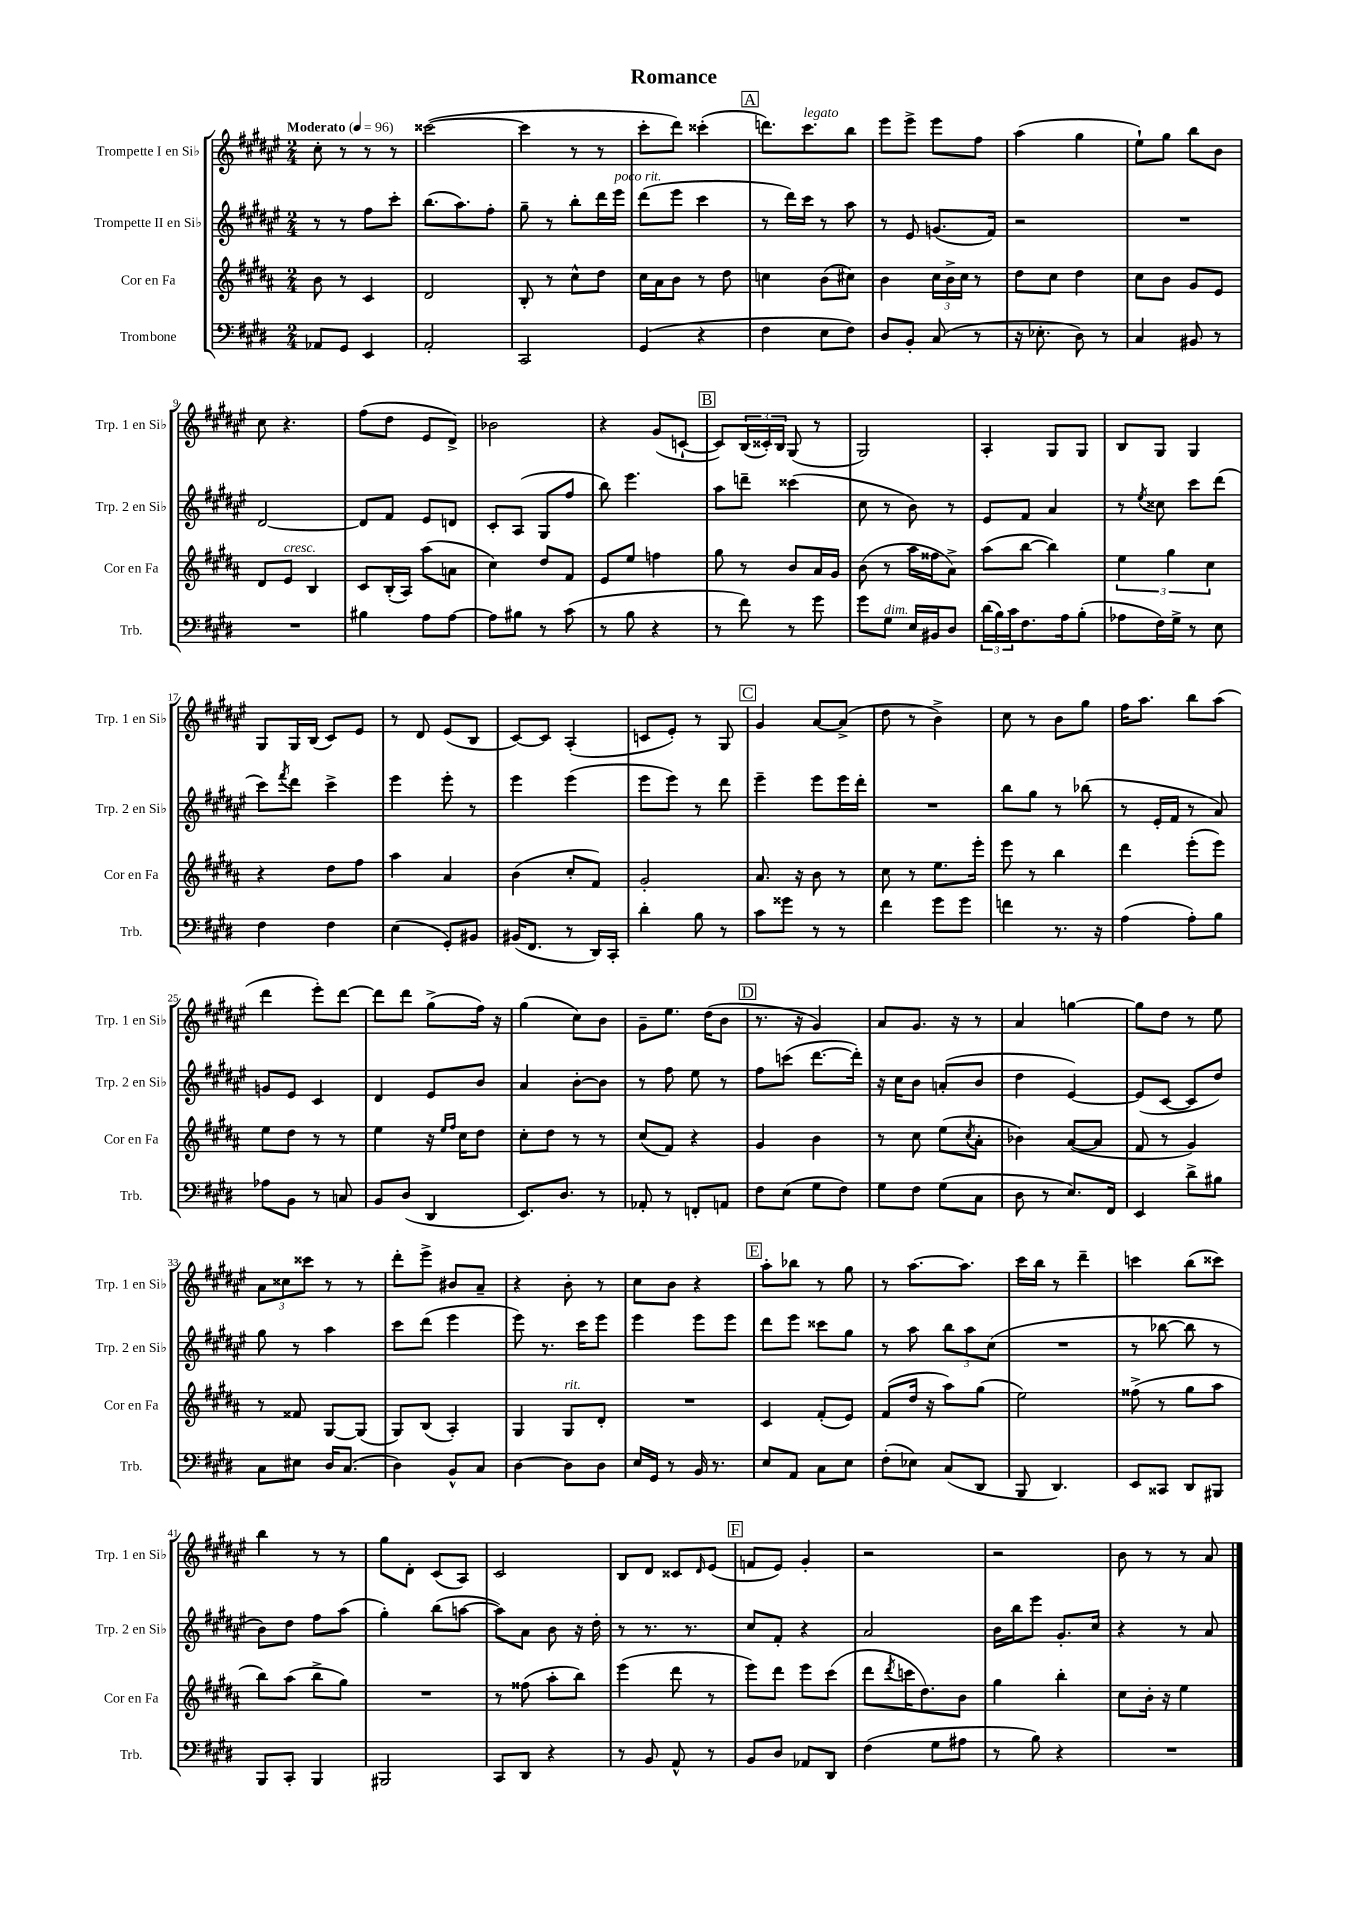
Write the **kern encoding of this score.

**kern	**kern	**kern	**kern
*part4	*part3	*part2	*part1
*staff4	*staff3	*staff2	*staff1
*I"Trombone	*I"Cor en Fa	*I"Trompette II en Si♭	*I"Trompette I en Si♭
*I'Trb.	*I'Cor en Fa	*I'Trp. 2 en Si♭	*I'Trp. 1 en Si♭
*clefF4	*clefG2	*clefG2	*clefG2
*k[f#c#g#d#]	*k[f#c#g#d#a#]	*k[f#c#g#d#a#e#]	*k[f#c#g#d#a#e#]
*M2/4	*M2/4	*M2/4	*M2/4
*MM96	*MM96	*MM96	*MM96
=1	=1	=1	=1
!	!	!	!LO:TX:a:B:t=Moderato
8AA-X/L	8b\	8r	8cc#'\
8GG#/J	8r	8r	8r
4EE/	4c#/	8ff#\L	8r
.	.	8ccc#'\J	8r
=2	=2	=2	=2
2AA'/	2d#/	(8.bb\L	([2ccc##X\
.	.	8.aa#\)	.
.	.	8ff#'\J	.
=3	=3	=3	=3
2CC#/	8B'/	8gg#~\	4ccc##\]
.	8r	8r	.
.	8cc#^^\L	8bb'\L	8r
.	8dd#\J	16ddd#\L	8r
!	!	!LO:TX:a:i:t=poco rit.	!
.	.	16eee#\JJ	.
=4	=4	=4	=4
(4GG#/	16cc#\LL	(8ddd#\L	8ccc#'\L
.	16a#\J	.	.
.	8b\J	8eee#\J	8ddd#\J)
4r	8r	4ccc#\	(4ccc##X'\
.	8dd#\	.	.
!!LO:REH:place=s1:t=A
=5	=5	=5	=5
4F#\	4ccn\	8r	8.dddn\L)
.	.	16ddd#\LL)	.
!	!	!	!LO:TX:a:i:t=legato
.	.	16ccc#\JJ	8.ccc#\
8E\L	(8b\L	8r	.
8F#\J)	8cc#X\J)	8aa#\	8bb\J
=6	=6	=6	=6
8D#/L	4b\	8r	8eee#\L
8BB'/J	.	8e#/	8eee#^\J
(8C#/	24cc#\LL	(8.gn/L	8eee#\L
.	24b^\	.	.
.	24cc#\JJ	.	.
8r	8r	.	8ff#\J
.	.	16f#/Jk)	.
=7	=7	=7	=7
16r	8dd#\L	2r	(4aa#\
8.E-X'\	.	.	.
.	8cc#\J	.	.
8D#\)	4dd#\	.	4gg#\
8r	.	.	.
=8	=8	=8	=8
4C#/	8cc#\L	2r	8ee#`\L)
.	8b\J	.	8gg#\J
8BB#X/	8g#/L	.	8bb\L
8r	8e/J	.	8b\J
!!LO:LB:g=z
=9	=9	=9	=9
2r	8d#/L	[2d#/	8cc#\
!	!LO:TX:a:i:t=cresc.	!	!
.	8e/J	.	4.r
.	4B/	.	.
=10	=10	=10	=10
4B#X\	8c#/L	8d#/L]	(8ff#\L
.	(16B'/L	8f#/J	8dd#\J
.	16A#/JJ)	.	.
8A\L	(8aa#\L	8e#/L	8e#/L
[8A\J	8an\J	8dn/J	8d#^/J)
=11	=11	=11	=11
8A\L]	4cc#\)	8c#'/L	2b-X\
8B#X\J	.	(8A#/J	.
8r	8dd#/L	8G#/L	.
(8c#\	8f#/J	8ff#/J	.
=12	=12	=12	=12
8r	8e/L	8bb\)	4r
8B\	8ee/J	4.eee#\	.
4r	4ffn\	.	(8g#/L
.	.	.	[8cn`/J
!!LO:REH:place=s1:t=B
=13	=13	=13	=13
8r	8gg#\	8aa#\L	8c/L])
8f#\)	8r	8dddn~\J	(24B/L
.	.	.	24c##X'/)
.	.	.	24B/JJ
8r	8b/L	(4ccc##X\	(8G#/
8g#\	16a#/L	.	8r
.	16g#/JJ	.	.
=14	=14	=14	=14
8g#\L	(8b\	8cc#\	2G#/)
!LO:TX:a:i:t=dim.	!	!	!
8G#\J	8r	8r	.
16E/LL	16aa#\LL	8b\)	.
16BB#X/J	16ff##X\J	.	.
8D#/J	8a#^\J)	8r	.
=15	=15	=15	=15
(24d#\LL	(8aa#\L	8e#/L	4A#'/
24B\)	.	.	.
24c#\J	.	.	.
8.F#\	[8bb\J	8f#/J	.
.	4bb\])	4a#/	8G#/L
16A\k	.	.	.
(8B'\J	.	.	8G#/J
=16	=16	=16	=16
8A-X\L	6ee\	8r	8B/L
.	.	8qee#/	.
16F#\L)	.	8cc##X\	8G#/J
.	6gg#\	.	.
16G#^\JJ	.	.	.
8r	.	8ccc#\L	4G#/
.	6cc#\	.	.
8E\	.	(8ddd#\J	.
!!LO:LB:g=z
=17	=17	=17	=17
4F#\	4r	8ccc#\L)	8G#/L
.	.	8qfff#/	.
.	.	8ddd#\J	16G#/L
.	.	.	(16B/JJ
4F#\	8dd#\L	4ccc#^\	8c#/L)
.	8ff#\J	.	8e#/J
=18	=18	=18	=18
(4E\	4aa#\	4eee#\	8r
.	.	.	8d#/
8GG#'/L)	4a#/	8eee#'\	(8e#/L
8BB#X/J	.	8r	8B/J
=19	=19	=19	=19
(16BB#X/KL	(4b\	4eee#\	[8c#/L)
8.FF#/J	.	.	.
.	.	.	8c#/J]
8r	8cc#'/L	(4eee#\	(4A#'/
16DD#/LL)	8f#/J)	.	.
16CC#'/JJ	.	.	.
=20	=20	=20	=20
4d#'\	2g#'/	8eee#\L	8cn/L
.	.	8eee#\J)	8e#'/J)
8B\	.	8r	8r
8r	.	8ddd#\	8G#/
!!LO:REH:place=s1:t=C
=21	=21	=21	=21
8c#\L	8.a#/	4eee#~\	4g#/
8g##X\J	.	.	.
.	16r	.	.
8r	8b\	8eee#\L	[8a#/L
8r	8r	16eee#\L	(8a#^/J]
.	.	16ddd#'\JJ	.
=22	=22	=22	=22
4f#\	8cc#\	2r	8dd#\
.	8r	.	8r
8g#\L	8.ee\L	.	4b^\)
8g#\J	.	.	.
.	16eee'\Jk	.	.
=23	=23	=23	=23
4fn\	8eee\	8bb\L	8cc#\
.	8r	8gg#\J	8r
8.r	4bb\	8r	8b\L
.	.	(8bb-X\	8gg#\J
16r	.	.	.
=24	=24	=24	=24
(4A\	4ddd#\	8r	16ff#\KL
.	.	.	8.aa#\J
.	.	16e#'/LL	.
.	.	16f#/JJ	.
8A'\L)	(8eee'\L	8r	8bb\L
8B\J	8eee\J)	8a#/)	(8aa#\J
!!LO:LB:g=z
=25	=25	=25	=25
8A-X\L	8ee\L	8gn/L	4ddd#\
8BB\J	8dd#\J	8e#/J	.
8r	8r	4c#/	8eee#'\L)
8Cn/	8r	.	[8ddd#\J
=26	=26	=26	=26
8BB/L	4ee\	4d#/	8ddd#\L]
(8D#/J	.	.	8ddd#\J
4DD#/	16r	8e#/L	(8gg#^\L
.	16qqee/LL	.	.
.	16qqff#/JJ	.	.
.	16cc#\KL	.	.
.	8dd#\J	8b/J	16ff#\Jk)
.	.	.	16r
=27	=27	=27	=27
8.EE/L)	8cc#'\L	4a#/	(4gg#\
.	8dd#\J	.	.
8.D#/J	.	.	.
.	8r	[8b'\L	8cc#\L)
8r	8r	8b\J]	8b\J
=28	=28	=28	=28
8AA-X'/	(8cc#/L	8r	8g#~\L
8r	8f#/J)	8ff#\	8.ee#\J
8FFn'/L	4r	8ee#\	.
.	.	.	(16dd#\KL
8AAn/J	.	8r	8b\J
!!LO:REH:place=s1:t=D
=29	=29	=29	=29
8F#\L	4g#/	8ff#\L	8.r
(8E\J	.	(8cccn\J	.
.	.	.	16r
8G#\L	4b\	[8.ddd#\L	4g#/)
8F#\J)	.	.	.
.	.	16ddd#'\Jk])	.
=30	=30	=30	=30
8G#\L	8r	16r	8a#/L
.	.	16cc#\KL	.
8F#\J	8cc#\	8b\J	8.g#/J
(8G#\L	(8ee\L	(8an'/L	.
.	.	.	16r
.	8qcc#/	.	.
8C#\J	8a#'\J	8b/J	8r
=31	=31	=31	=31
8D#\	4b-X\)	4dd#\	4a#/
8r	.	.	.
8.E/L)	([8a#/L	[4e#/)	[4ggn\
.	8a#/J]	.	.
16FF#/Jk	.	.	.
=32	=32	=32	=32
4EE/	8f#/	(8e#/L]	8gg\L]
.	8r	[8c#/J	8dd#\J
8d#^\L	4g#/)	8c#/L]	8r
8B#X\J	.	8dd#/J)	8ee#\
!!LO:LB:g=z
=33	=33	=33	=33
8C#\L	8r	8gg#\	12a#\L
.	.	.	12cc##X\
8E#X\J	8f##X/	8r	.
.	.	.	12ccc##X\J
16D#/KL	[8G#/L	4aa#\	8r
(8.C#/J	.	.	.
.	(8G#/J]	.	8r
=34	=34	=34	=34
4D#\)	8G#/L)	8ccc#\L	8ddd#'\L
.	(8B/J	(8ddd#\J	8eee#^\J
8BB^^/L	4A#'/)	4eee#\	8b#X/L
8C#/J	.	.	8a#~/J
=35	=35	=35	=35
[4D#\	4G#/	8eee#\)	4r
.	.	8.r	.
!	!LO:TX:a:i:t=rit.	!	!
8D#\L]	8G#/L	.	8b'\
.	.	16ccc#\KL	.
8D#\J	8d#'/J	8eee#\J	8r
=36	=36	=36	=36
16E/LL	2r	4eee#\	8cc#\L
16GG#/JJ	.	.	.
8r	.	.	8b\J
16BB/	.	8eee#\L	4r
8.r	.	.	.
.	.	8eee#\J	.
!!LO:REH:place=s1:t=E
=37	=37	=37	=37
8E/L	4c#/	8ddd#\L	8aa#'\L
8AA/J	.	8eee#\J	8bb-X\J
8C#\L	(8f#'/L	8ccc##X\L	8r
8E\J	8e/J)	8gg#\J	8gg#\
=38	=38	=38	=38
(8F#'\L	(8f#/L	8r	8r
8E-X\J)	16dd#/Jk	8aa#\	[8.aa#\L
.	16r	.	.
(8C#/L	8aa#\L)	12bb\L	.
.	.	.	8.aa#\J]
.	.	12aa#\	.
8DD#/J	(8gg#\J	.	.
.	.	(12cc#\J	.
=39	=39	=39	=39
8BBB/	2ee\)	2r	16ccc#\LL
.	.	.	16bb\JJ
4.DD#/)	.	.	8r
.	.	.	4ddd#~\
=40	=40	=40	=40
8EE/L	(8ff##X^\	8r	4cccn\
8CC##X/J	8r	[8bb-X\	.
8DD#/L	8gg#\L	8bb-\]	(8bb\L
8BBB#X/J	8aa#\J	8r	8ccc##X\J)
!!LO:LB:g=z
=41	=41	=41	=41
8BBB/L	8bb\L)	8b\L)	4bb\
8CC#'/J	(8aa#\J	8dd#\J	.
4BBB/	8bb^\L	8ff#\L	8r
.	8gg#\J)	(8aa#\J	8r
=42	=42	=42	=42
2BBB#X/	2r	4gg#'\)	8gg#\L
.	.	.	8d#'\J
.	.	(8bb\L	(8c#/L
.	.	[8aan\J	8A#/J)
=43	=43	=43	=43
8CC#/L	8r	8aa\L])	2c#/
8DD#/J	(8ff##X\	8a#\J	.
4r	8aa#'\L	8b\	.
.	8bb\J)	16r	.
.	.	16dd#'\	.
=44	=44	=44	=44
8r	(4eee\	8r	8B/L
8BB/	.	8.r	8d#/J
8AA^^/	8ddd#\	.	8c##X/L
.	.	8.r	.
.	.	.	16qqd#/
8r	8r	.	(8e#/J
!!LO:REH:place=s1:t=F
=45	=45	=45	=45
8BB/L	8eee\L)	8cc#/L	8fn/L
8D#/J	8ddd#\J	8f#'/J	8e#/J)
8AA-X/L	8eee\L	4r	4g#'/
8DD#/J	(8ccc#\J	.	.
=46	=46	=46	=46
(4F#\	8ddd#\L	2a#/	2r
.	8qddd#/	.	.
.	16cccn\K	.	.
.	8.dd#\)	.	.
8G#\L	.	.	.
8A#X\J	8b\J	.	.
=47	=47	=47	=47
8r	4gg#\	16b\LL	2r
.	.	16bb\J	.
8B\)	.	8eee#\J	.
4r	4bb'\	8.g#'/L	.
.	.	16cc#/Jk	.
=48	=48	=48	=48
2r	8cc#\L	4r	8b\
.	16b'\Jk	.	8r
.	16r	.	.
.	4ee\	8r	8r
.	.	8a#/	8a#/
==	==	==	==
*-	*-	*-	*-
